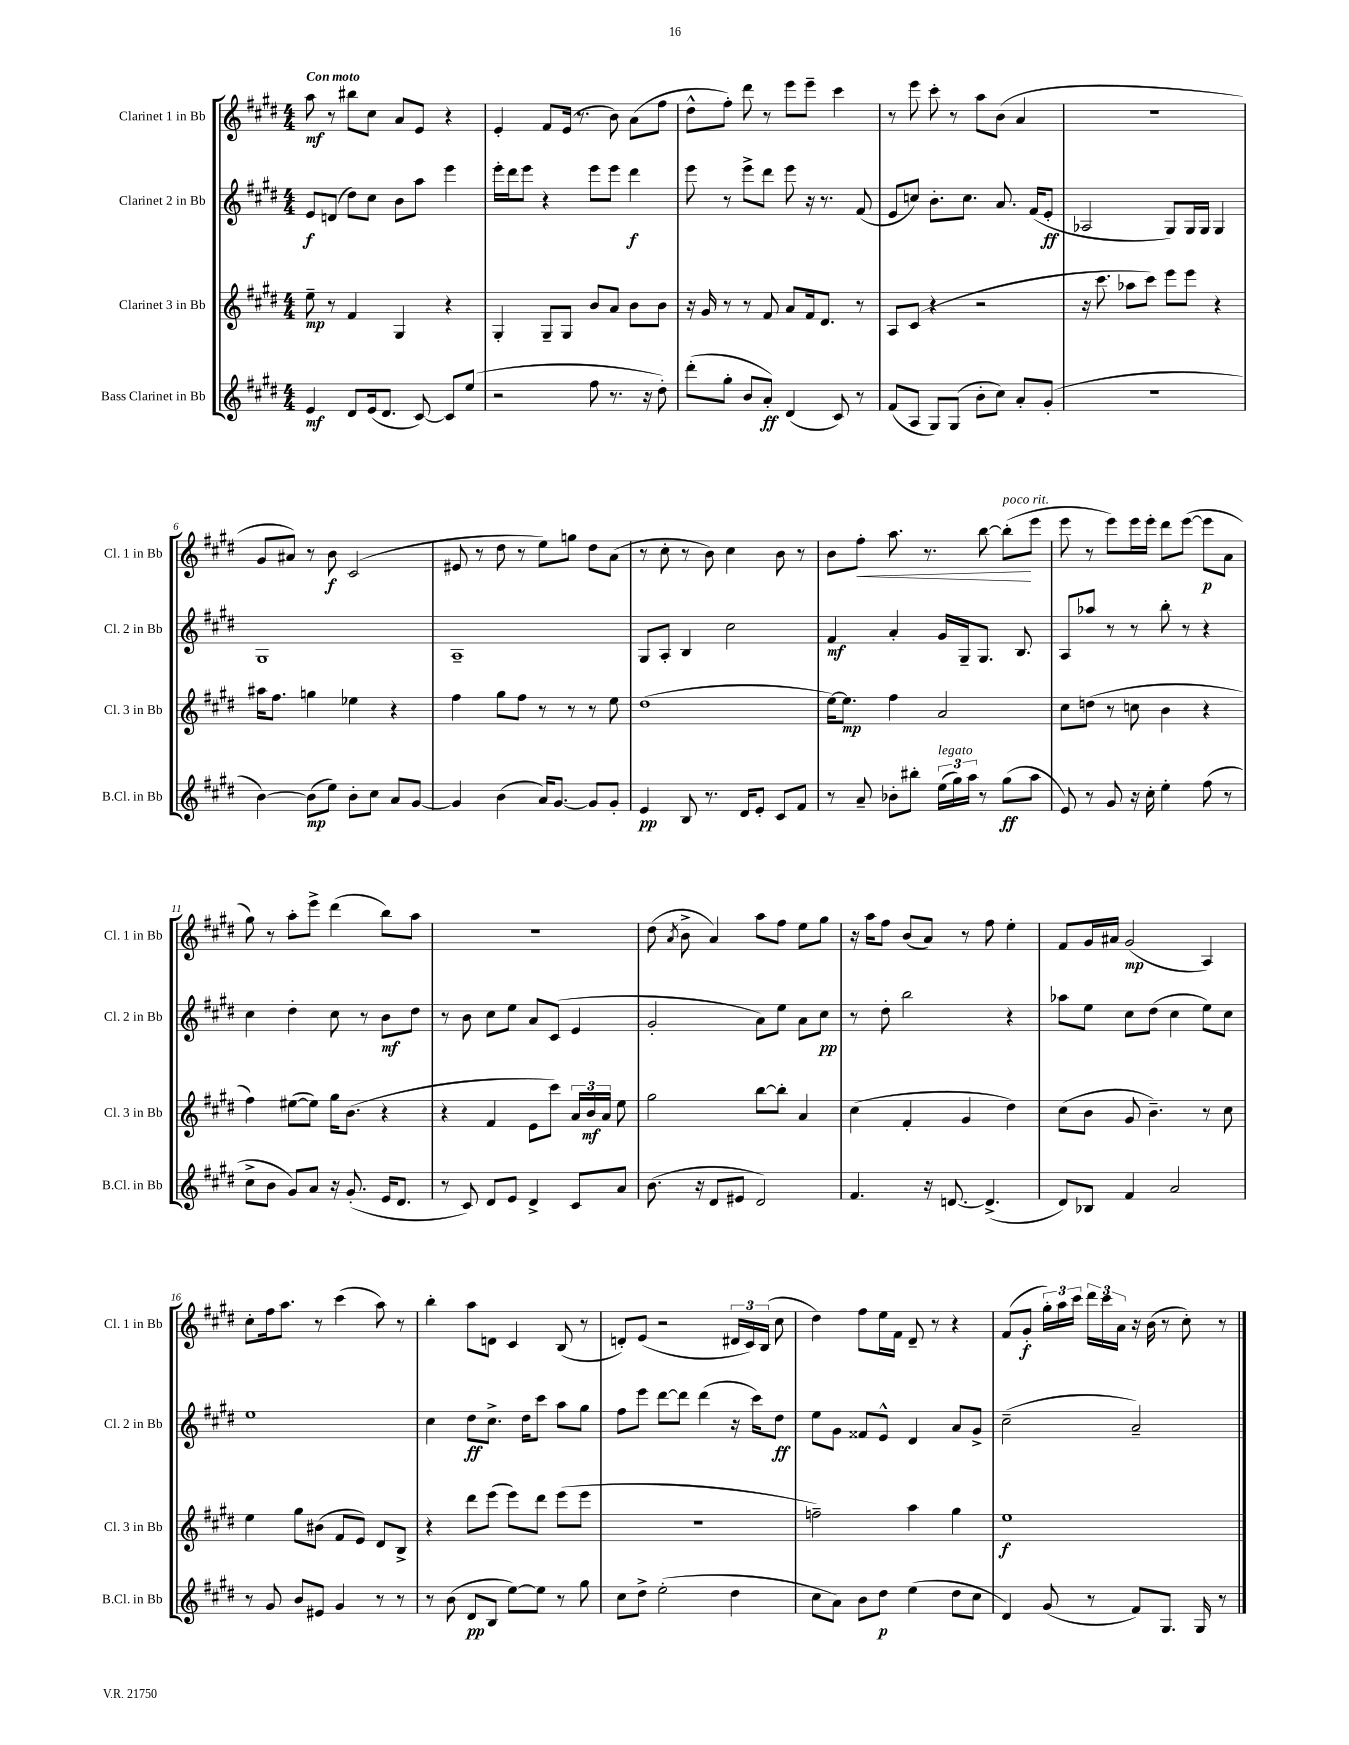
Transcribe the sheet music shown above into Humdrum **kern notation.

**kern	**kern	**kern	**kern
*staff4	*staff3	*staff2	*staff1
*clefG2	*clefG2	*clefG2	*clefG2
*k[f#c#g#d#]	*k[f#c#g#d#]	*k[f#c#g#d#]	*k[f#c#g#d#]
*M4/4	*M4/4	*M4/4	*M4/4
4e	8ee~	8e	8aa
.	8r	(8d	8r
8d#	4f#	8dd#)	8bb#
(16e	.	8cc#	8cc#
8.d#	.	.	.
.	4G#	8b	8a
[8c#)	.	8aa	8e
8c#]	4r	4eee	4r
(8ee	.	.	.
=	=	=	=
2r	4G#'	16eee'	4e'
.	.	16ddd#	.
.	.	8eee	.
.	8G#~	4r	8f#
.	8G#	.	(16e
.	.	.	8.r
8ff#	8b	8eee	.
8.r	8a	8eee	8b)
.	8b	4ddd#	(8a
16r	.	.	.
8dd#')	8b	.	8ff#
=	=	=	=
(8ddd#'	16r	8eee	8dd#^^
.	16g#	.	.
8gg#'	8r	8r	8ff#')
8b	8r	8eee^	8ddd#
8a')	8f#	8ddd#	8r
(4d#	8a	8eee	8eee
.	16f#	16r	8eee~
.	8.d#	8.r	.
8c#)	.	.	4ccc#
8r	8r	(8f#	.
=	=	=	=
(8f#	8A	8e	8r
8A	(8c#	8cc)	8eee
8G#)	4r	8.b'	8ccc#'
(8G#	.	.	8r
.	.	8.cc	.
8b'	2r	.	8aa
8cc#)	.	8.a	(8b
8a'	.	.	4a
.	.	(16f#	.
(8g#'	.	8e'	.
=	=	=	=
1r	16r	2A-	1r
.	8.ccc#	.	.
.	8aa-	.	.
.	8ccc#)	.	.
.	8eee	8G#)	.
.	8eee	16G#	.
.	.	16G#	.
.	4r	4G#	.
=	=	=	=
[4b)	16aa#	1G#	8g#
.	8.ff#	.	.
.	.	.	8a#)
(8b]	4gg	.	8r
8ee)	.	.	8b
8b'	4ee-	.	(2c#
8cc#	.	.	.
8a	4r	.	.
[8g#	.	.	.
=	=	=	=
4g#]	4ff#	1A~	8e#
.	.	.	8r
(4b	8gg#	.	8dd#
.	8ff#	.	8r
16a)	8r	.	8ee)
[8.g#	.	.	.
.	8r	.	8gg
8g#]	8r	.	8dd#
8g#'	8ee	.	(8a
=	=	=	=
4e	(1dd#	8G#	8r
.	.	8A'	8cc#'
8B	.	4B	8r
8.r	.	.	8b)
.	.	2cc#	4cc#
16d#	.	.	.
8e'	.	.	.
8c#	.	.	8b
8f#	.	.	8r
=	=	=	=
8r	[16ee)	4f#	8b
.	8.ee]	.	.
8a~	.	.	8ff#'
8b-'	4ff#	4a'	8.aa
8bb#'	.	.	.
.	.	.	8.r
(24ee	2a	16g#	.
24gg#)	.	.	.
.	.	16G#~	.
24aa	.	.	.
8r	.	8.G#	[8bb
(8gg#	.	.	(8bb']
.	.	8.B	.
8aa	.	.	8eee
=	=	=	=
8e)	8cc#	8A	8eee
8r	(8dd	8aa-	8r
8g#	8r	8r	8eee)
16r	8cc	8r	16eee
16cc#'	.	.	16eee'
4ee'	4b	8bb'	8ddd#
.	.	8r	([8eee
(8ff#	4r	4r	8eee]
8r	.	.	8a
=	=	=	=
8cc#^	4ff#)	4cc#	8gg#)
8b	.	.	8r
8g#)	([8ee#	4dd#'	8aa'
8a	8ee#])	.	8eee^
16r	16gg#	8cc#	(4ddd#
(8.g#'	(8.b	.	.
.	.	8r	.
16e	4r	8b	8bb)
8.d#	.	.	.
.	.	8dd#	8aa
=	=	=	=
8r	4r	8r	1r
8c#)	.	8b	.
8d#	4f#	8cc#	.
8e	.	8ee	.
4d#^	8e	8a	.
.	8ccc#)	(8c#	.
8c#	24a	4e	.
.	24b	.	.
.	24a	.	.
8a	8ee	.	.
=	=	=	=
(8.b	2gg#	2g#'	(8dd#
.	.	.	8qa
.	.	.	8b^
16r	.	.	.
8d#	.	.	4a)
8e#	.	.	.
2d#)	[8bb	8a)	8aa
.	8bb']	8ee	8ff#
.	4a	8a	8ee
.	.	8cc#	8gg#
=	=	=	=
4.f#	(4cc#	8r	16r
.	.	.	16aa
.	.	8dd#'	8ff#
.	4f#'	2bb	(8b
16r	.	.	8a)
[8.d	.	.	.
.	4g#	.	8r
(4.d^]	.	.	8ff#
.	4dd#)	4r	4ee'
=	=	=	=
8d#)	(8cc#	8aa-	8f#
8B-	8b	8ee	16g#
.	.	.	16a#
4f#	8g#	8cc#	(2g#
.	4.b~)	(8dd#	.
2a	.	4cc#	.
.	8r	8ee)	4A)
.	8cc#	8cc#	.
=	=	=	=
8r	4ee	1ee	8cc#'
8g#	.	.	16ff#
.	.	.	8.aa
8b	8gg#	.	.
8e#	(8b#	.	8r
4g#	8f#	.	(4ccc#
.	8e)	.	.
8r	8d#	.	8aa)
8r	8B^	.	8r
=	=	=	=
8r	4r	4cc#	4bb'
(8b	.	.	.
8d#	8ddd#	8dd#	8aa
8B	(8eee	8.cc#^	8d
[8ee)	8eee)	.	4c#
.	.	16dd#	.
8ee]	8ddd#	8ccc#	.
8r	(8eee	8aa	(8B
8gg#	8eee	8gg#	8r
=	=	=	=
8cc#	1r	8ff#	8d')
8dd#^	.	8eee	(8e
(2ee'	.	[8ddd#	2r
.	.	8ddd#]	.
.	.	(4ddd#	.
4dd#	.	16r	24d#
.	.	.	24c#)
.	.	16ccc#)	.
.	.	.	(24B
.	.	8dd#	8cc#
=	=	=	=
8cc#	2ff~)	8ee	4dd#)
8a)	.	8g#	.
8b	.	8f##	8ff#
8dd#	.	8e^^	16ee
.	.	.	16f#
(4ee	4aa	4d#	8d#~
.	.	.	8r
8dd#	4gg#	8a	4r
8cc#	.	8g#^	.
=	=	=	=
4d#)	1ee	(2cc#~	(8f#
.	.	.	8g#'
(8g#	.	.	24gg#')
.	.	.	24aa
.	.	.	24ccc#
8r	.	.	24ddd#
.	.	.	24ccc#
.	.	.	24a
8f#)	.	2a~)	16r
.	.	.	(16b
8.G#	.	.	8r
.	.	.	8cc#')
16G#	.	.	.
8r	.	.	8r
==	==	==	==
*-	*-	*-	*-
